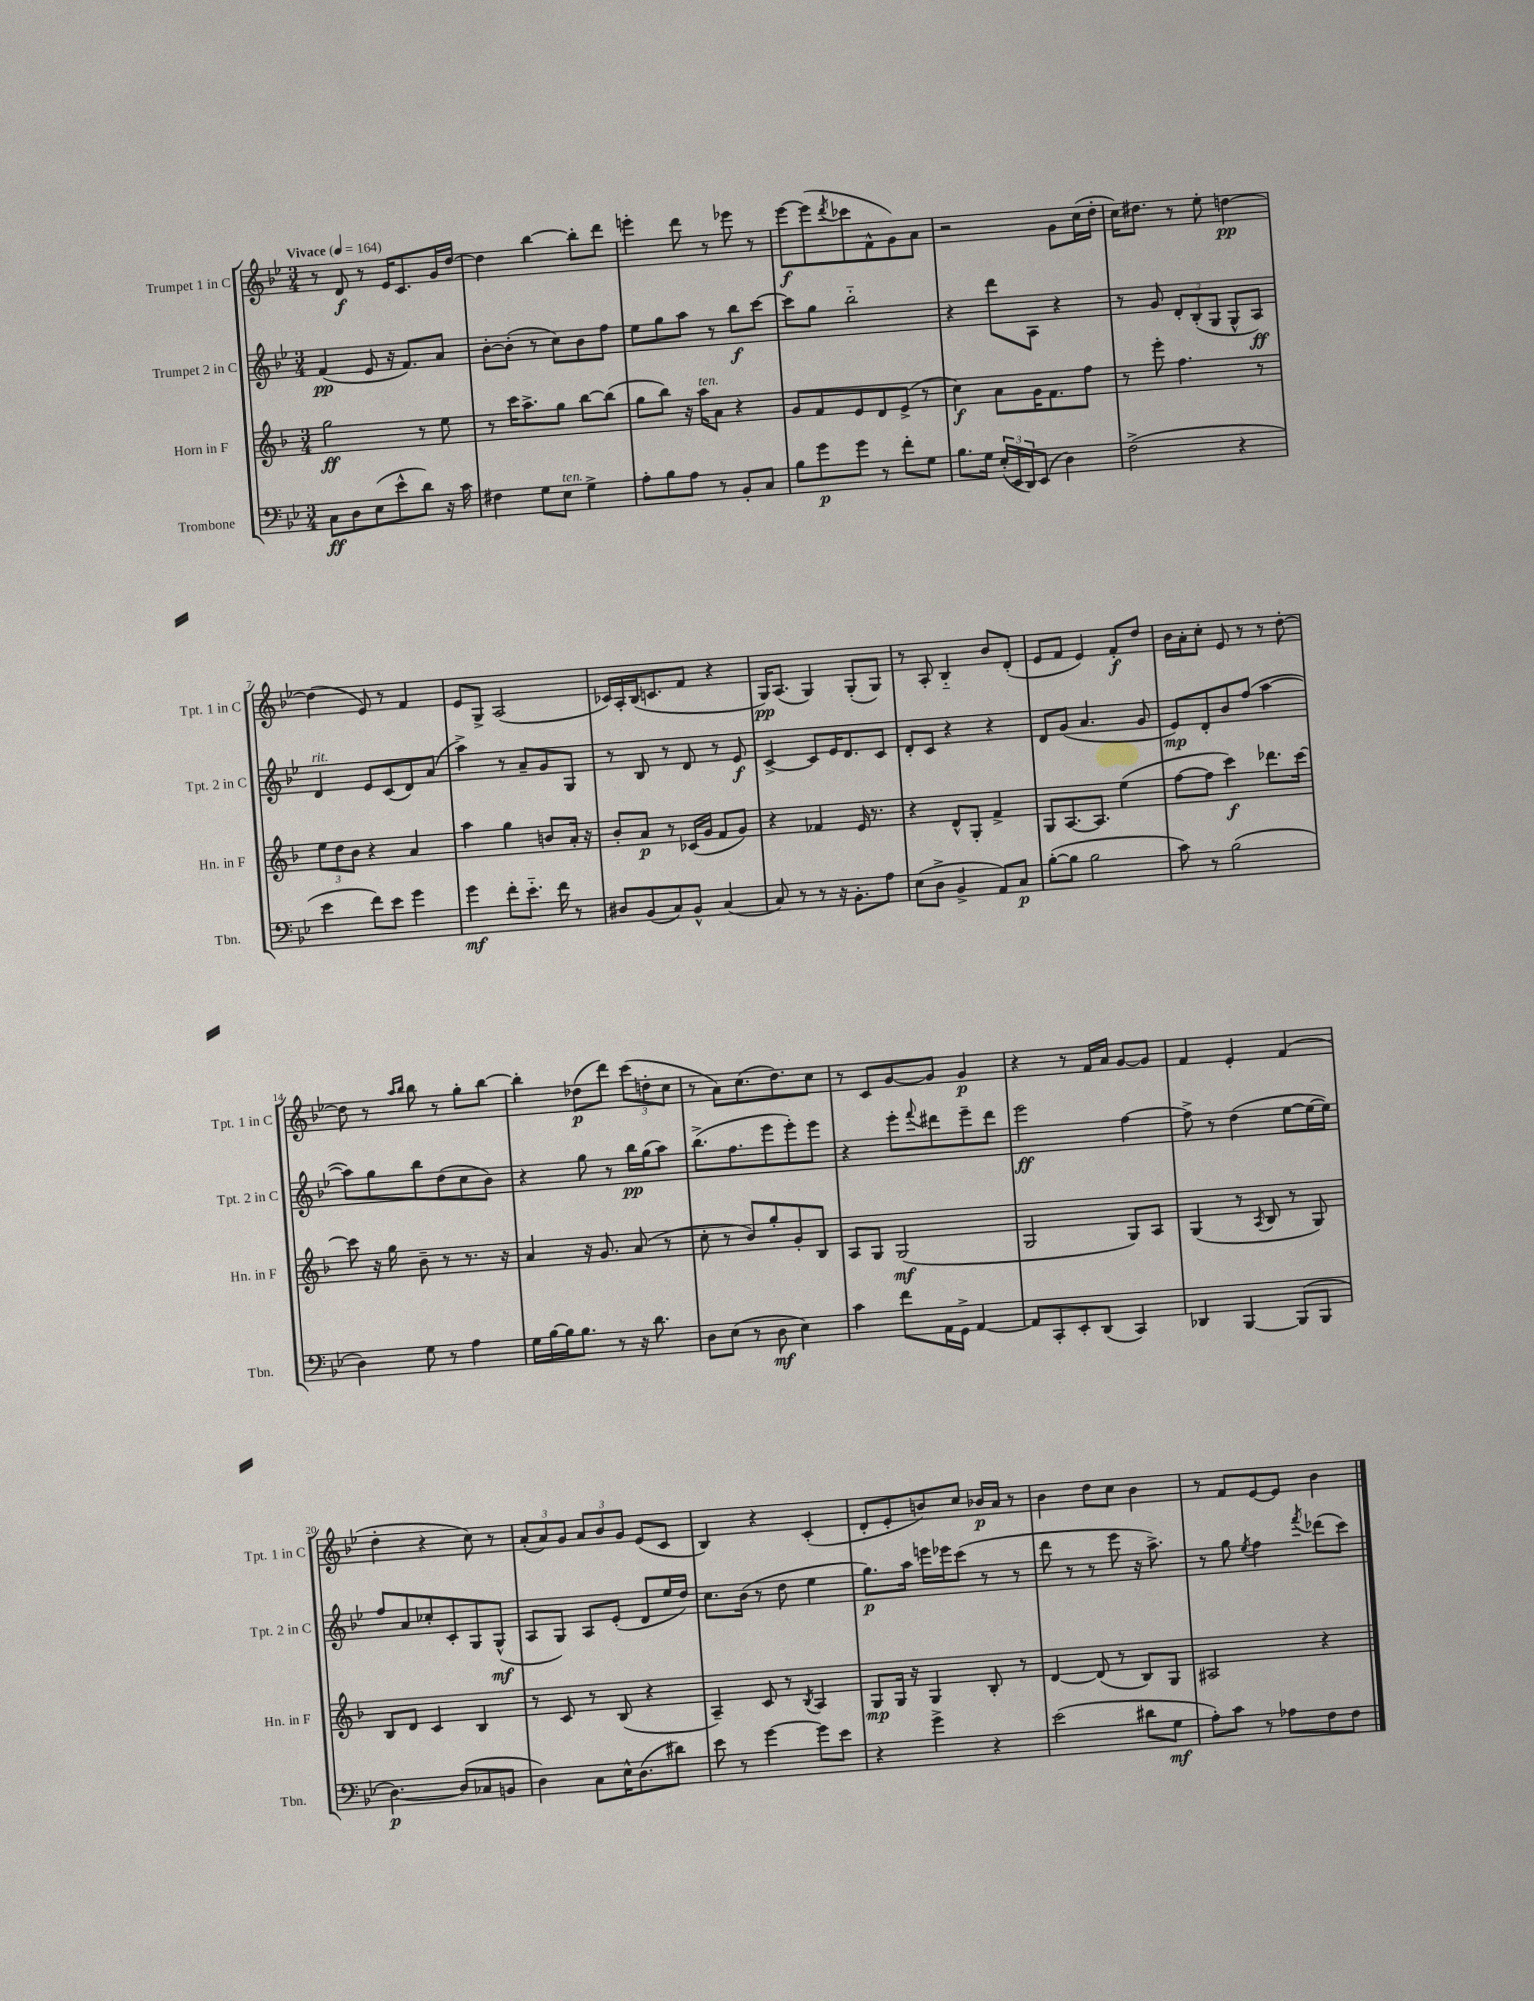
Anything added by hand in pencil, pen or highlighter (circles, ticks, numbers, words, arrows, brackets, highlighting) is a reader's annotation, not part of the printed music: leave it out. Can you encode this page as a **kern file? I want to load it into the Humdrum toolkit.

**kern	**kern	**kern	**kern
*staff4	*staff3	*staff2	*staff1
*clefF4	*clefG2	*clefG2	*clefG2
*k[b-e-]	*k[b-]	*k[b-e-]	*k[b-e-]
*M3/4	*M3/4	*M3/4	*M3/4
*MM164	*MM164	*MM164	*MM164
8C	2gg	(4f	8r
8D	.	.	8d
(8E-	.	8e-	8r
8e-^^	.	16r	16e-
.	.	8.f)	8.c
8d)	8r	.	.
16r	8ee	8a	16g
16c	.	.	[16dd
=	=	=	=
4F#	8r	[8b-'	4dd]
.	16ccc	(8b-']	.
.	8.aa^	.	.
8G	.	8r	[4bb-
8E-	8gg	8cc)	.
4G^	[8bb-	8b-	8bb-']
.	(8bb-]	8ff	8ddd
=	=	=	=
8A'	8gg	8ee-	4eee'
8B-	8bb-)	8gg	.
8A	16r	8aa	8ddd
.	16aa	.	.
8r	8a	8r	8r
8BB-'	4r	8bb-	8eee-
8C	.	[8ccc	8r
=	=	=	=
8B-	8g	8ccc]	[8eee-
8g	8f	8gg	(8eee-]
.	.	.	8qddd
8g	8e	2bb-'~	8ccc-
8r	8d	.	8f^^
8f'	(8e^	.	8g)
8G	8r	.	8a
=	=	=	=
8.B-	4cc)	4r	2r
16G	.	.	.
(24E-'	8a	8ddd	.
24EE-	.	.	.
24DD)	.	.	.
(8EE-	16g	8A	.
.	8.f	.	.
4D)	.	4r	8g
.	8ff	.	(16cc
.	.	.	16dd'
=	=	=	=
(2F^	8r	8r	16cc)
.	.	.	8.dd#
.	8eee'	8g	.
.	4.ff	12d'	8r
.	.	(12B-'	.
.	.	.	8ee-'
.	.	12G	.
4r	.	8G^^	[4dd
.	8r	8A)	.
=	=	=	=
4e-	12ee	4d	(4dd]
.	12dd	.	.
.	12b-	.	.
8f)	4r	8e-	8e-)
8e-	.	(8c	8r
4g	4a	8d)	4f
.	.	(8a	.
=	=	=	=
4g	4aa	4aa^)	8e-
.	.	.	8G^
8f'	4gg	8r	(2A
8.e-'~	.	8a~	.
.	8b	8g	.
16f	.	.	.
8r	16a'	8G	.
.	16r	.	.
=	=	=	=
8D#	8b-'	8r	16c-)
.	.	.	16A'
(8BB-	8a	8B-	(16B-
.	.	.	8.c
8C)	8r	8r	.
8BB-^^	(16c-	8d	8f
.	16g	.	.
(4C	8f	8r	4r
.	8g)	8e-	.
=	=	=	=
8C)	4r	[4c^	16G)
.	.	.	(8.A
8r	.	.	.
8r	4f-	8c]	4G)
16r	.	16e-	.
8.BB-'	.	8.d	.
.	16e	.	(8G'
.	8.r	.	.
8A	.	8c	8G)
=	=	=	=
(8E-	4r	8d'	8r
8D^	.	8c	8A'
4BB-^	8d^^	4r	4B-'~
.	8G'	.	.
8AA)	4f^	4r	8b-
8C	.	.	(8d'
=	=	=	=
([8B-'	8G	8d	8e-
8B-]	[8.A	(8g	8f
2B-	.	4.a	4e-)
.	8.A]	.	.
.	(4ee	.	8f'
.	.	8g	8dd
=	=	=	=
8c)	[8ff	8e-)	16b-
.	.	.	16a'
8r	8ff]	8d'	8cc'
(2B-	4ccc)	8b-	8e-
.	.	(8ff	8r
.	8.ddd-	[4aa	8r
.	.	.	[8dd'
.	[16ccc	.	.
=	=	=	=
4D)	8ccc]	8aa])	8dd]
.	16r	8gg	8r
.	16gg	.	.
.	.	.	16qqaa
.	.	.	16qqbb-
8G	8b-~	8bb-	8bb-
8r	8r	(8dd	8r
4A	8.r	8cc	8gg'
.	.	8b-)	[8bb-
.	16r	.	.
=	=	=	=
16G	4a	4r	4bb-']
[16B-	.	.	.
16B-]	.	.	.
8.B-	.	.	.
.	16r	8gg	(8dd-
.	8.g	.	.
8r	.	8r	8ddd)
16r	(8a	16bb-	(12ccc
8.d	.	(16gg	.
.	.	.	12dd'
.	8r	8aa)	.
.	.	.	12cc
=	=	=	=
8D	8cc'	(8.bb-^	8r
(8E-	8r	.	8a)
.	.	8.ff	.
8r	8b-)	.	(8.cc
8D	8gg'	8eee-	.
.	.	.	8.dd)
4E-)	8g'	8eee-')	.
.	8B-	8eee-	8cc
=	=	=	=
4c	8A	4r	8r
.	8G	.	8c
8f	(2G	8eee-'	[8g
.	.	8qqfff	.
16AA	.	8ddd#	8g]
16GG^	.	.	.
[4AA	.	8eee-~	4g
.	.	8ddd#	.
=	=	=	=
8AA]	2G	2eee-	4r
8CC'	.	.	.
8EE-'	.	.	8r
(8DD	.	.	16f
.	.	.	16a
4CC)	8G)	[4ff	[8g
.	8A	.	8g]
=	=	=	=
4DD-	(4G	8ff^]	4f
.	.	8r	.
[4BBB-	8r	(4dd	4e-'
.	8qA	.	.
.	8B-	.	.
(8BBB-]	8r	[8ee-	(4f
8BBB-	8G)	16ee-_	.
.	.	16ee-])	.
=	=	=	=
[4.D)	8B-	8ff	4dd'
.	8d	8a	.
.	4c	8cc-'	4r
(8D]	.	8c'	.
8C-	4B-	8G	8cc)
8BB	.	(8G^^	8r
=	=	=	=
4D)	8r	8A	(12a'
.	.	.	12a)
.	8c	8G)	.
.	.	.	12g
8C	8r	8A	12a
.	.	.	12b-
16E-^^	(8B-	(8e-'	.
.	.	.	12g
(8.D	.	.	.
.	4r	8d	(8e-
8d#)	.	16ee-	8c
.	.	16dd)	.
=	=	=	=
8e-	4A~)	8.cc	4B-)
8r	.	.	.
.	.	(16b-	.
[4g	8c	8r	4r
.	8r	8dd	.
.	8qB-	.	.
8g]	4A	4ee-	(4c'
8e-	.	.	.
=	=	=	=
4r	8G	8.gg)	8d'
.	16G	.	8e-'
.	16r	16aa	.
4g^	4G	16eee	8b)
.	.	16eee-	.
.	.	(8ccc	8cc
4r	8B-'	8r	16b-
.	.	.	16a
.	8r	8r	8r
=	=	=	=
(2e-	[4d	8ddd	4b-
.	.	8r	.
.	(8d]	8r	8dd
.	8r	8eee-	8cc
8d#	8B-)	16r	4b-
.	.	8.aa^)	.
8G	8G	.	.
=	=	=	=
8A')	2A#	8r	8r
8c	.	8gg	8f
.	.	8qee-	.
8r	.	4ff	[8e-
8A-	.	.	8e-]
.	.	8qfff	.
8F	4r	(8ddd-	4b-
8F	.	8ccc)	.
==	==	==	==
*-	*-	*-	*-
